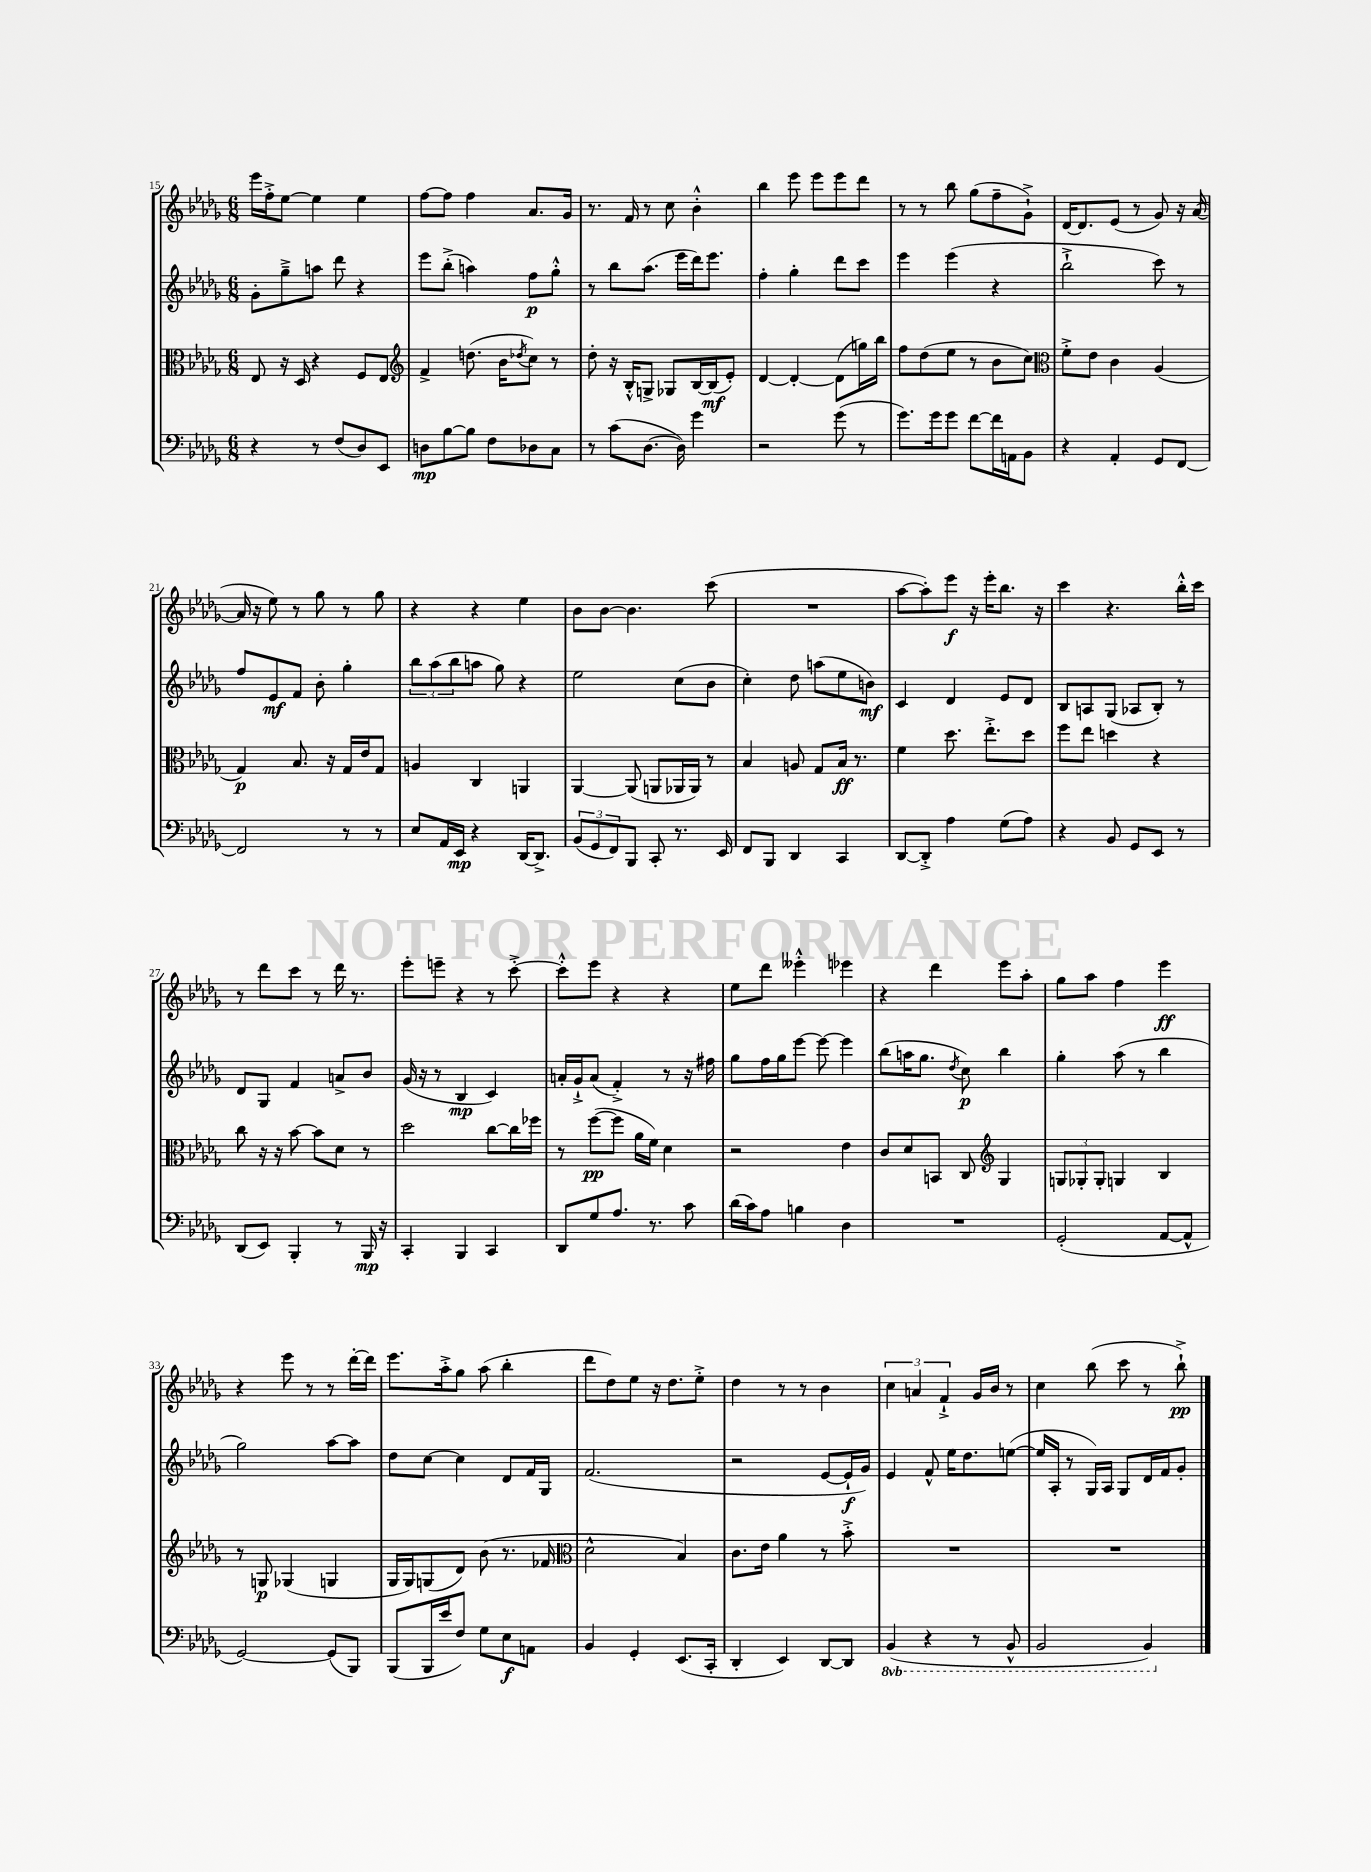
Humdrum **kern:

**kern	**kern	**kern	**kern
*staff4	*staff3	*staff2	*staff1
*clefF4	*clefC3	*clefG2	*clefG2
*k[b-e-a-d-g-]	*k[b-e-a-d-g-]	*k[b-e-a-d-g-]	*k[b-e-a-d-g-]
*M6/8	*M6/8	*M6/8	*M6/8
4r	8E-/	8g-'\L	16eee-\LL
.	.	.	16ff'^\J
.	16r	8gg-~^\	[8ee-\J
.	16D-/	.	.
8r	4r	8aa\J	4ee-\]
(8F/L	.	8ddd-\	.
8D-/)	8F/L	4r	4ee-\
8EE-/J	8E-/J	.	.
=	=	=	=
*	*clefG2	*	*
8D\L	4f^/	8eee-\L	[8ff\L
[8B-\	.	(8bb-'^\J	8ff\]J
8B-\]J	(8.dd\	4aa\)	4ff\
8F\L	.	.	.
.	16b-\LK	.	.
.	8qdd-/	.	.
8D-\	8cc\J)	8ff\L	8.a-/L
8C\J	8r	8gg-'^^\J	.
.	.	.	16g-/Jk
=	=	=	=
8r	8dd-'\	8r	8.r
(8c\L	16r	8bb-\L	.
.	16B-'^^/LK	.	16f/
[8.D-\J	8G^/J	(8.aa-\J	8r
.	8G-/L	.	8cc\
16D-\])	.	16eee-\LL	.
4g-\	[16B-/L	16ddd-\J)	4b-'^^\
.	(16B-/]J	8.eee-\J	.
.	8e-'/J)	.	.
=	=	=	=
2r	[4d-/	4ff'\	4bb-\
.	4d-'/_	4gg-'\	8eee-\
.	.	.	8eee-\L
(8g-\	(8d-\]L	8ddd-\L	8eee-\
8r	16gg\L)	8ccc\J	8ddd-\J
.	16bb-\JJ	.	.
=	=	=	=
8.g-\L)	8ff\L	4eee-\	8r
.	(8dd-\	.	8r
16g-\k	.	.	.
8g-\J	8ee-\J	(4eee-\	8bb-\
[8f\L	8r	.	(8gg-\L
16f\]L	8b-\L	4r	8ff~\
16AA\J	.	.	.
8BB-\J	8cc\J)	.	8g-`^\J)
=	=	=	=
*	*clefC3	*	*
4r	8f'^\L	2bb-`^\	[16d-/LK
.	.	.	8.d-/]
.	8e-\J	.	.
4AA-'/	4c\	.	(8e-/J
.	.	.	8r
8GG-/L	(4A-/	8ccc\)	8g-/)
[8FF/J	.	8r	16r
.	.	.	([16a-/
=	=	=	=
2FF/]	4G-/)	8ff/L	16a-/]
.	.	.	16r
.	.	8e-/	8ee-\)
.	8.B-/	8f/J	8r
.	.	8b-'\	8gg-\
.	16r	.	.
8r	16G-/LL	4gg-'\	8r
.	16e-/J	.	.
8r	8G-/J	.	8gg-\
=	=	=	=
8E-/L	4A/	12bb-\L	4r
.	.	(12aa-\	.
16AA-/L	.	.	.
.	.	12bb-\	.
16EE-/JJ	.	.	.
4r	4C/	8aa\J	4r
.	.	8gg-\)	.
[16DD-/LK	4AA/	4r	4ee-\
8.DD-^/]J	.	.	.
=	=	=	=
(12BB-/L	[4AA-/	2ee-\	8b-\L
12GG-/	.	.	.
.	.	.	[8b-\J
12FF/)	.	.	.
8BBB-/J	(8AA-/]	.	4.b-\]
8CC'/	8AA/L	.	.
8.r	16AA-/L	(8cc\L	.
.	16AA-/JJ)	.	.
.	8r	8b-\J	(8ccc\
16EE-/	.	.	.
=	=	=	=
8FF/L	4B-/	4cc'\)	2.r
8BBB-/J	.	.	.
4DD-/	8A/	8dd-\	.
.	8G-/L	(8aa\L	.
4CC/	16B-/Jk	8ee-\	.
.	8.r	.	.
.	.	8b\J)	.
=	=	=	=
[8DD-/L	4f\	4c/	[8aa-\L
8DD-'^/]J	.	.	8aa-'\])
4A-\	8.dd-\	4d-/	8eee-\J
.	.	.	16r
.	8.ee-'^\L	.	16eee-'\LK
(8G-\L	.	8e-/L	8.bb-\J
8A-\J)	8dd-\J	8d-/J	.
.	.	.	16r
=	=	=	=
4r	8ff\L	8B-/L	4ccc\
.	8ee-\J	8A/	.
8BB-/	4dd\	(8G-/J	4.r
8GG-/L	.	8A-/L	.
8EE-/J	4r	8B-'/J)	.
8r	.	8r	16bb-'^^\LL
.	.	.	16ccc\JJ
=	=	=	=
(8DD-/L	8cc\	8d-/L	8r
8EE-/J)	16r	8G-/J	8ddd-\L
.	16r	.	.
4BBB-'/	[8b-\	4f/	8ccc\J
.	8b-\]L	.	8r
8r	8d-\J	8a^/L	16ddd-\
.	.	.	8.r
16BBB-/	8r	8b-/J	.
16r	.	.	.
=	=	=	=
4CC'/	2dd-\	(16g-/	8eee-'\L
.	.	16r	.
.	.	8r	8eee~\J
4BBB-/	.	4B-/	4r
4CC/	[8cc\L	4c/)	8r
.	16cc\]L	.	[8ccc'^\
.	16ff-\JJ	.	.
=	=	=	=
8DD-/L	8r	16a'/LL	8ccc'^^\]L
.	.	16g-`^/J	.
8G-/	([8ff\L	(8a/J	8eee-\J
8.A-/J	8ff\]J	4f'^/)	4r
.	16a-\LL	.	.
8.r	16f\JJ)	.	.
.	4d-\	8r	4r
8c\	.	16r	.
.	.	16ff#\	.
=	=	=	=
(16d-\LL	2r	8gg-\L	8ee-\L
16c\J)	.	.	.
8A-\J	.	16ff\L	8ddd-\J
.	.	16gg-\J	.
4B\	.	[8eee-\J	4eee--'^^\
.	.	8eee-\_	.
4D-\	4e-\	4eee-\]	4eee-\
=	=	=	=
2.r	8c/L	(8bb-\L	4r
.	8d-/	16aa\K	.
.	.	8.gg-\J	.
.	8BB/J	.	4ddd-\
.	.	8qdd-/	.
.	8C/	8cc\)	.
*	*clefG2	*	*
.	4G-/	4bb-\	8eee-\L
.	.	.	8aa-'\J
=	=	=	=
(2GG-'/	12G/L	4gg-'\	8gg-\L
.	12G-'/	.	.
.	.	.	8aa-\J
.	12G-'/J	.	.
.	4G/	(8aa-\	4ff\
.	.	8r	.
[8AA-/L	4B-/	4bb-\	4eee-\
8AA-^^/]J	.	.	.
=	=	=	=
[2GG-/)	8r	2gg-\)	4r
.	8G/	.	.
.	(4G-/	.	8eee-\
.	.	.	8r
(8GG-/]L	4G/	[8aa-\L	8r
8BBB-/J)	.	8aa-\]J	[16ddd-'\LL
.	.	.	16ddd-\]JJ
=	=	=	=
(8BBB-/L	16G-/LL	8dd-\L	8.eee-\L
.	16G-/J)	.	.
16BBB-/L	(8G/	[8cc\J	.
16e-/J	.	.	16aa-'^\k
8F/J)	8d-/J)	4cc\]	8gg-\J
8G-\L	(8b-\	.	(8aa-\
8E-\	8.r	8d-/L	4bb-'\
8AA\J	.	16f/L	.
.	16f-/	16G-/JJ	.
=	=	=	=
*	*clefC3	*	*
4BB-/	2d-^^\	(2.f/	8ddd-\L
.	.	.	8dd-\)
4GG-'/	.	.	8ee-\J
.	.	.	16r
.	.	.	8.dd-\L
(8.EE-/L	4B-/)	.	.
.	.	.	8ee-'^\J
16CC'/Jk	.	.	.
=	=	=	=
4DD-'/	8.c\L	2r	4dd-\
.	16e-\Jk	.	.
4EE-/)	4a-\	.	8r
.	.	.	8r
[8DD-/L	8r	[8e-/L	4b-\
8DD-/]J	8b-'^\	16e-`/]L	.
.	.	16g-/JJ)	.
=	=	=	=
(4BBB-/	2.r	4e-/	6cc\
.	.	.	6a/
4r	.	8f^^/	.
.	.	.	6f`^/
.	.	16ee-\LK	.
.	.	8.dd-\	.
8r	.	.	16g-/LL
.	.	.	16b-/JJ
8BBB-^^/	.	([8ee\J	8r
=	=	=	=
2BBB-/	2.r	16ee/]LL	4cc\
.	.	16A-'/JJ	.
.	.	8r	.
.	.	16G-/LL)	(8bb-\
.	.	16A-/JJ	.
.	.	8G-/L	8ccc\
4BBB-/)	.	16d-/L	8r
.	.	16f/J	.
.	.	8g-'/J	8bb-`^\)
==	==	==	==
*-	*-	*-	*-
